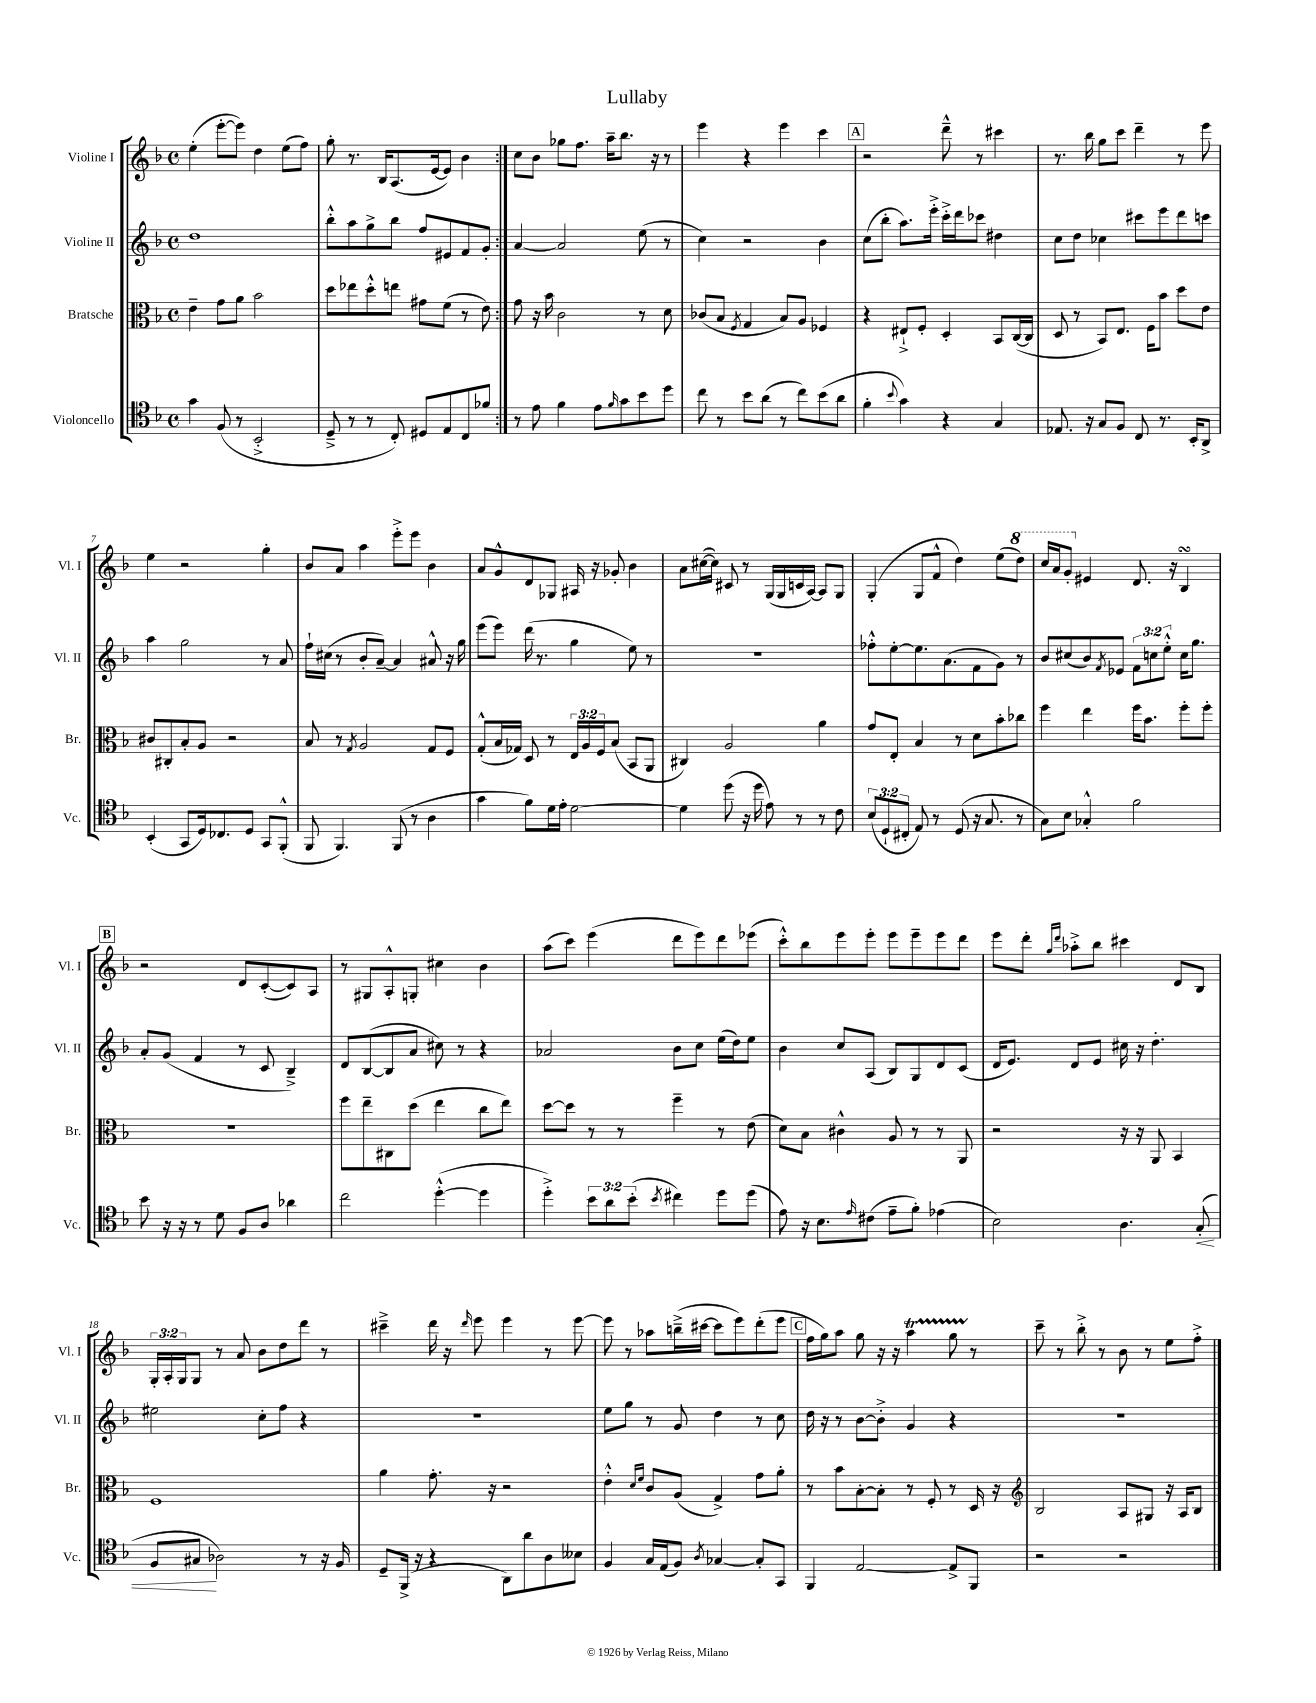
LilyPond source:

\header { title = "Lullaby" }
<<
\new StaffGroup <<
\new Staff = "s0" \with { instrumentName = "Violine I" shortInstrumentName = "Vl. I" } {
    \clef treble \key f \major \defaultTimeSignature \time 4/4 \override Staff.TupletNumber.text = #tuplet-number::calc-fraction-text
    \repeat volta 2 { e''4-.( e'''8~-. e'''8) d''4 e''8( f''8) |
    g''8-. r8. bes16 a8.( e'16~ e'8) bes'4 | }
    c''8 bes'8 ges''8 f''8. a''16-- bes''8. r16 r8 |
    e'''4 r4 e'''4 c'''4 |
    \mark \markup { \box "A" } r2 d'''8---^ r8 cis'''4 |
    r8. bes''16 g''8 c'''8 d'''4-- r8 e'''8 |
    e''4 r2 g''4-. |
    bes'8 a'8 a''4 e'''8-.-> e'''8 bes'4 |
    a'8 g'8-^ d'8 ges8 ais16 r16 ges'8-. bes'4 |
    a'8 cis''16~( cis''16) cis'8 r8 g16( g16 c'16 a16~) a8 g8 |
    g4-.( g8 f'8-^ d''4) e''8( \ottava #1 d'''8) |
    c'''16 a''16 g''8-. \ottava #0 eis'4 d'8. r16 bes4\turn |
    \mark \markup { \box "B" } r2 d'8 c'8~-.( c'8) a8 |
    r8 gis8 a8-.-^ g8-. cis''4 bes'4 |
    a''8( c'''8) e'''4( d'''8 e'''8) d'''8 ees'''8( |
    c'''8-.-^) bes''8 e'''8 e'''8-. e'''8 e'''8-- e'''8 d'''8 |
    e'''8 d'''8-. \grace { g''16 d'''16 } aes''8-.-> bes''8 cis'''4 d'8 bes8 |
    \tuplet 3/2 { g16-. a16-. g16 } g8 r8 a'8 bes'8 d''8 d'''8 r8 |
    cis'''4---> d'''16 r16 \grace { d'''16 } e'''8 e'''4 r8 e'''8~ |
    e'''8 r8 aes''8 b''16--->( cis'''16~ cis'''8 e'''8) d'''8-.( e'''8 |
    \mark \markup { \box "C" } f''16 g''16) a''8 g''8 r16 r16 a''4\startTrillSpan g''8 r8\stopTrillSpan |
    c'''8-- r8 bes''8-.-> r8 bes'8 r8 e''8 f''8-.-> \bar "|." |
}
\new Staff = "s1" \with { instrumentName = "Violine II" shortInstrumentName = "Vl. II" } {
    \clef treble \key f \major \defaultTimeSignature \time 4/4 \override Staff.TupletNumber.text = #tuplet-number::calc-fraction-text
    \repeat volta 2 { d''1 |
    bes''8-.-^ a''8 g''8-> bes''8 f''8 eis'8 f'8 g'8-. | }
    a'4~ a'2 e''8( r8 |
    c''4) r2 bes'4 |
    \mark \markup { \box "A" } c''8( bes''8-. a''8.) e'''16-.-> c'''16-.-> d'''16 ces'''8 dis''4 |
    c''8 d''8 ces''4 cis'''8 e'''8 d'''8 c'''8 |
    a''4 g''2 r8 a'8 |
    f''16-! cis''16( r8 bes'8-. a'8~--) a'4 ais'8-^ r16 g''16 |
    e'''8( e'''8) d'''16( r8. g''4 e''8) r8 |
    R1 |
    fes''8-.-^ e''8~-. e''8. a'8.( f'8 g'8) r8 |
    bes'8 cis''8( bes'8) \acciaccatura { f'8 } ees'8 \tuplet 3/2 { f'8 c''8 e''8-.-^ } c''16 g''8. |
    \mark \markup { \box "B" } a'8-. g'8( f'4 r8 c'8 bes4--->) |
    d'8 bes8~( bes8 a'8 cis''8) r8 r4 |
    aes'2 bes'8 c''8 e''16( d''16) e''8 |
    bes'4 c''8 a8( bes8) g8 d'8 c'8( |
    d'16 e'8.) d'8 e'8 cis''16 r16 d''4.-. |
    eis''2 c''8-. f''8 r4 |
    R1 |
    e''8 g''8 r8 g'8 d''4 r8 c''8 |
    \mark \markup { \box "C" } d''16 r16 r8 bes'8~ bes'8-.-> g'4 r4 |
    R1 \bar "|." |
}
\new Staff = "s2" \with { instrumentName = "Bratsche" shortInstrumentName = "Br." } {
    \clef alto \key f \major \defaultTimeSignature \time 4/4 \override Staff.TupletNumber.text = #tuplet-number::calc-fraction-text
    \repeat volta 2 { e'4-- g'8 a'8 bes'2 |
    d''8 ees''8 d''8-.-^ e''8 gis'8 f'8( r8 e'8) | }
    g'8 r16 bes'16 c'2 r8 d'8 |
    ces'8( bes8 \acciaccatura { f8 } g4 bes8) a8 fes4 |
    \mark \markup { \box "A" } r4 eis8-!-> f8-. d4-. bes,8 c16~( c16 |
    d8 r8 bes,8) e8. f16 bes'8 d''8 e'8 |
    cis'8 cis8-. bes8-. a8 r2 |
    bes8 r8 \acciaccatura { g8 } a2 g8 f8 |
    g8-.-^( bes16 ges16) d8 r8 \tuplet 3/2 { e16 a16 f16 } bes8( bes,8 a,8 |
    cis4) a2 a'4 |
    g'8 e8-. bes4 r8 d'8 bes'8-. ces''8 |
    f''4 e''4 f''16 bes'8. f''8-. f''8-. |
    \mark \markup { \box "B" } r1 |
    f''8 e''8-- cis8 d''8( e''4 c''8 e''8) |
    d''8~ d''8 r8 r8 f''4-- r8 e'8( |
    d'8) bes8 cis'4-^ a8 r8 r8 a,8 |
    r2 r16 r16 a,8 bes,4 |
    f1 |
    a'4 g'8.-. r16 r2 |
    e'4-.-^ \grace { d'16 f'16 } c'8 a8( g4->) g'8 a'8-. |
    \mark \markup { \box "C" } r8 bes'8 bes8~-. bes8-. r8 f8-. r8 d16 r16 |
    \clef treble bes2 a8 gis8 r16 a16 bes8 \bar "|." |
}
\new Staff = "s3" \with { instrumentName = "Violoncello" shortInstrumentName = "Vc." } {
    \clef tenor \key f \major \defaultTimeSignature \time 4/4 \override Staff.TupletNumber.text = #tuplet-number::calc-fraction-text
    \repeat volta 2 { g'4 f8( r8 bes,2-.-> |
    d8---> r8 r8 c8-.) dis8 e8 c8 fes'8 | }
    r8 e'8 f'4 e'8 \grace { f'16 } g'8 bes'8 d''8 |
    c''8 r8 bes'8 a'8( r8 c''8) bes'8( a'8 |
    \mark \markup { \box "A" } f'4-. \appoggiatura { bes'8 } g'4) r4 g4 |
    ees8. r16 g8 f8 c8 r8. bes,16-. a,8-> |
    bes,4-.( g,8 d16) ces8. d8 g,8 f,8-.-^( |
    f,8 f,4.) f,8( r8 a4 |
    g'4 f'8) d'16 e'16-. d'2~ |
    d'4 d''8( r16 d''16 e'8) r8 r8 c'8 |
    \tuplet 3/2 { bes8( d8-! cis8-. } e8) r8 d8( r16 g8. r8 |
    g8) bes8 ges4-.-^ f'2 |
    \mark \markup { \box "B" } bes'8 r16 r16 r8 d'8 f8 a8 aes'4 |
    c''2 d''4~-.-^( d''4 |
    d''4-.->) \tuplet 3/2 { bes'8 a'8 bes'8-.( } \acciaccatura { bes'8 } cis''4) d''8 d''8( |
    e'8) r16 bes8. \grace { e'16 } cis'8( e'8-- f'8-.) ees'4( |
    bes2) a4. g8-.\<( |
    f8 gis8\! aes2) r8 r16 f16 |
    d8-- f,16->( r16 r4 a,8) a'8 a8 beses8 |
    f4 g16 e16( f8) \acciaccatura { a8 } ges4~ ges8-. g,8 |
    \mark \markup { \box "C" } f,4 e2~ e8-> f,8 |
    r2 r2 \bar "|." |
}
>>
>>
